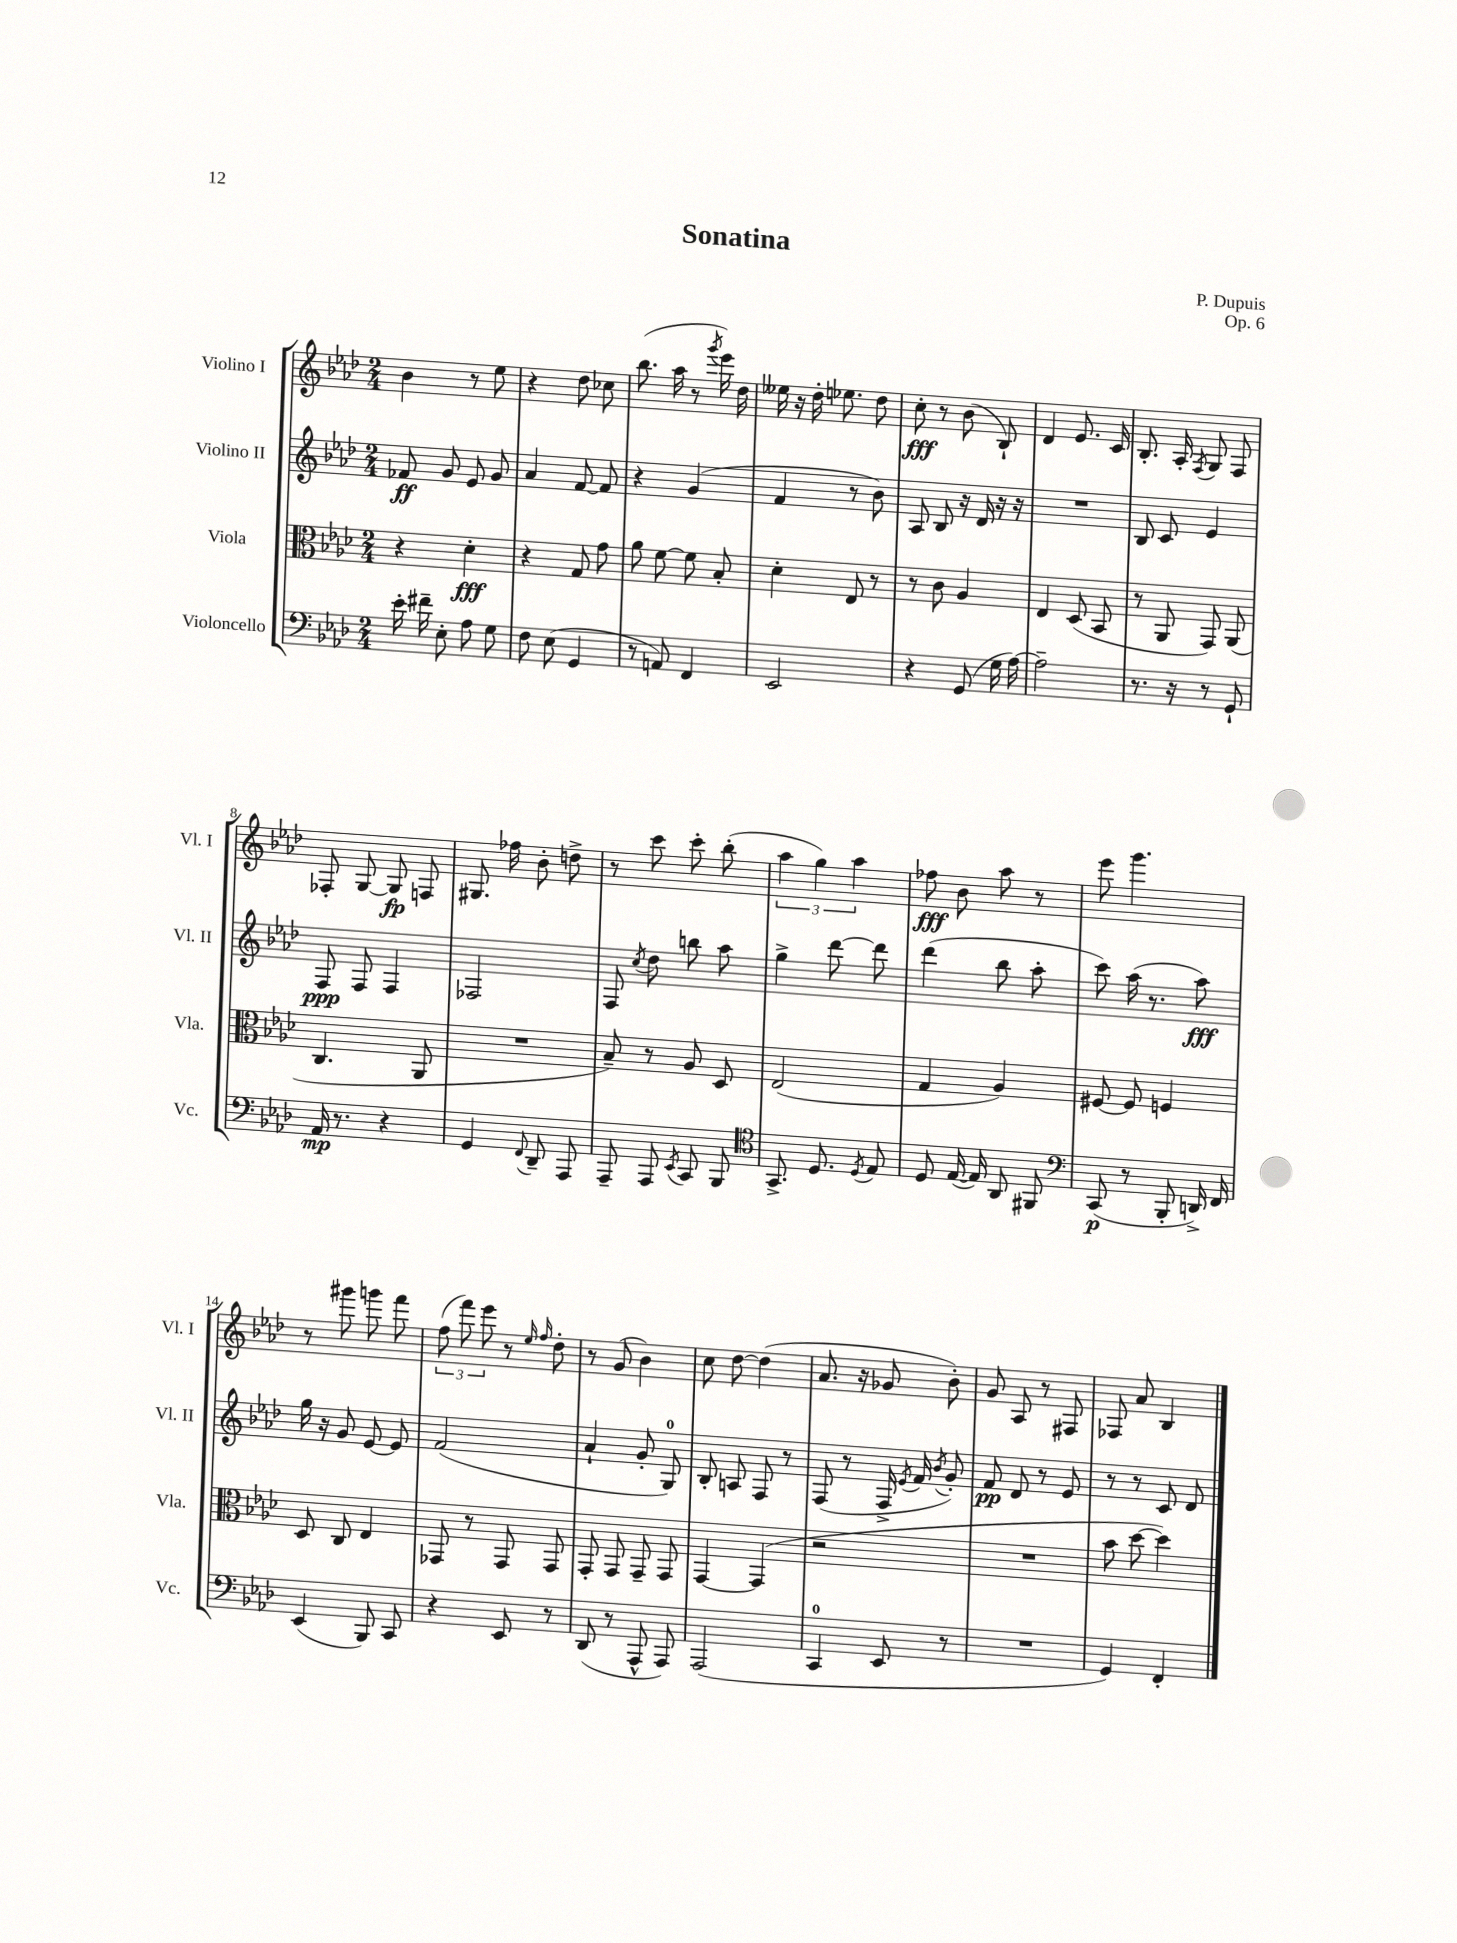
\header { title = "Sonatina" composer = "P. Dupuis" opus = "Op. 6" }
<<
\new StaffGroup <<
\new Staff = "s0" \with { instrumentName = "Violino I" shortInstrumentName = "Vl. I" } {
    \clef treble \key aes \major \numericTimeSignature \time 2/4
    \autoBeamOff bes'4 r8 ees''8 |
    r4 des''8 ces''8 |
    bes''8.( aes''16 r8 \acciaccatura { g'''8 } ees'''16) des''16 |
    eeses''16 r16 des''16-. ees''8. des''8 |
    c''8-.\fff r8 bes'8( bes8-!) |
    des'4 ees'8. c'16 |
    bes8.-. aes16-. \acciaccatura { f8 } g8 f8 |
    fes8-. g8~ g8\fp f8 |
    gis8. fes''16 bes'8-. d''8-> |
    r8 c'''8 c'''8-. bes''8-.( |
    \tuplet 3/2 { aes''4 g''4) aes''4 } |
    fes''8\fff bes'8 aes''8 r8 |
    ees'''8 g'''4. |
    r8 gis'''8 g'''8 f'''8 |
    \tuplet 3/2 { f''8( f'''8) ees'''8 } r8 \grace { ees''16 f''16 } des''8-. |
    r8 g'8( bes'4) |
    c''8 des''8~ des''4( |
    aes'8. r16 ges'8 bes'8-.) |
    g'8 aes8 r8 fis8 |
    fes8 aes'8 bes4 \bar "|." |
}
\new Staff = "s1" \with { instrumentName = "Violino II" shortInstrumentName = "Vl. II" } {
    \clef treble \key aes \major \numericTimeSignature \time 2/4
    \autoBeamOff fes'8\ff g'8 ees'8 g'8 |
    aes'4 f'8~ f'8 |
    r4 g'4( |
    f'4 r8 bes'8) |
    aes8 bes8 r16 des'16 r16 r16 |
    R2 |
    bes8 c'8 ees'4 |
    f8\ppp f8 f4 |
    fes2 |
    f8 \acciaccatura { c''8 } des''8 b''8 aes''8 |
    g''4-> des'''8~ des'''8 |
    des'''4( bes''8 aes''8-. |
    c'''8) aes''16( r8. aes''8\fff) |
    g''16 r16 g'8 ees'8~ ees'8 |
    f'2( |
    aes'4-! g'8-. g8-0) |
    bes8-. a8 f8 r8 |
    f8( r8 f16-> \acciaccatura { ees'8 } f'16 \acciaccatura { bes'8 } g'8-.) |
    f'8\pp des'8 r8 ees'8 |
    r8 r8 c'8 des'8 \bar "|." |
}
\new Staff = "s2" \with { instrumentName = "Viola" shortInstrumentName = "Vla." } {
    \clef alto \key aes \major \numericTimeSignature \time 2/4
    \autoBeamOff r4 des'4-.\fff |
    r4 g8 g'8 |
    aes'8 f'8~ f'8 bes8-. |
    des'4-. ees8 r8 |
    r8 c'8 aes4 |
    ees4 des8( bes,8 |
    r8 aes,8 g,8) aes,8( |
    c4. aes,8 |
    R2 |
    bes8--) r8 aes8 des8 |
    ees2( |
    g4 aes4) |
    fis8~ fis8 f4 |
    des8 c8 ees4 |
    ges,8 r8 ges,8 ges,8 |
    g,8-. g,8 g,8-- g,8 |
    g,4~ g,4( |
    r2 |
    R2 |
    bes'8 des''8~ des''4) \bar "|." |
}
\new Staff = "s3" \with { instrumentName = "Violoncello" shortInstrumentName = "Vc." } {
    \clef bass \key aes \major \numericTimeSignature \time 2/4
    \autoBeamOff ees'16-. fis'16-- ees8-. aes8 g8 |
    f8 ees8( g,4 |
    r8 a,8) f,4 |
    ees,2 |
    r4 g,8( g16 aes16~) |
    aes2-- |
    r8. r16 r8 g,8-! |
    aes,16\mp r8. r4 |
    g,4 \appoggiatura { f,8 } des,8-- aes,,8 |
    aes,,8-- aes,,8 \acciaccatura { ees,8 } c,8 bes,,8 |
    \clef tenor g,8.-> des8. \acciaccatura { des8 } ees8 |
    des8 ees16~( ees16) aes,8 fis,8 |
    \clef bass c,8\p( r8 bes,,8-. d,16->) f,16 |
    ees,4( bes,,8) c,8 |
    r4 ees,8 r8 |
    des,8( r8 aes,,8-^ aes,,8) |
    aes,,2( |
    c,4-0 ees,8 r8 |
    R2 |
    g,4) f,4-. \bar "|." |
}
>>
>>
